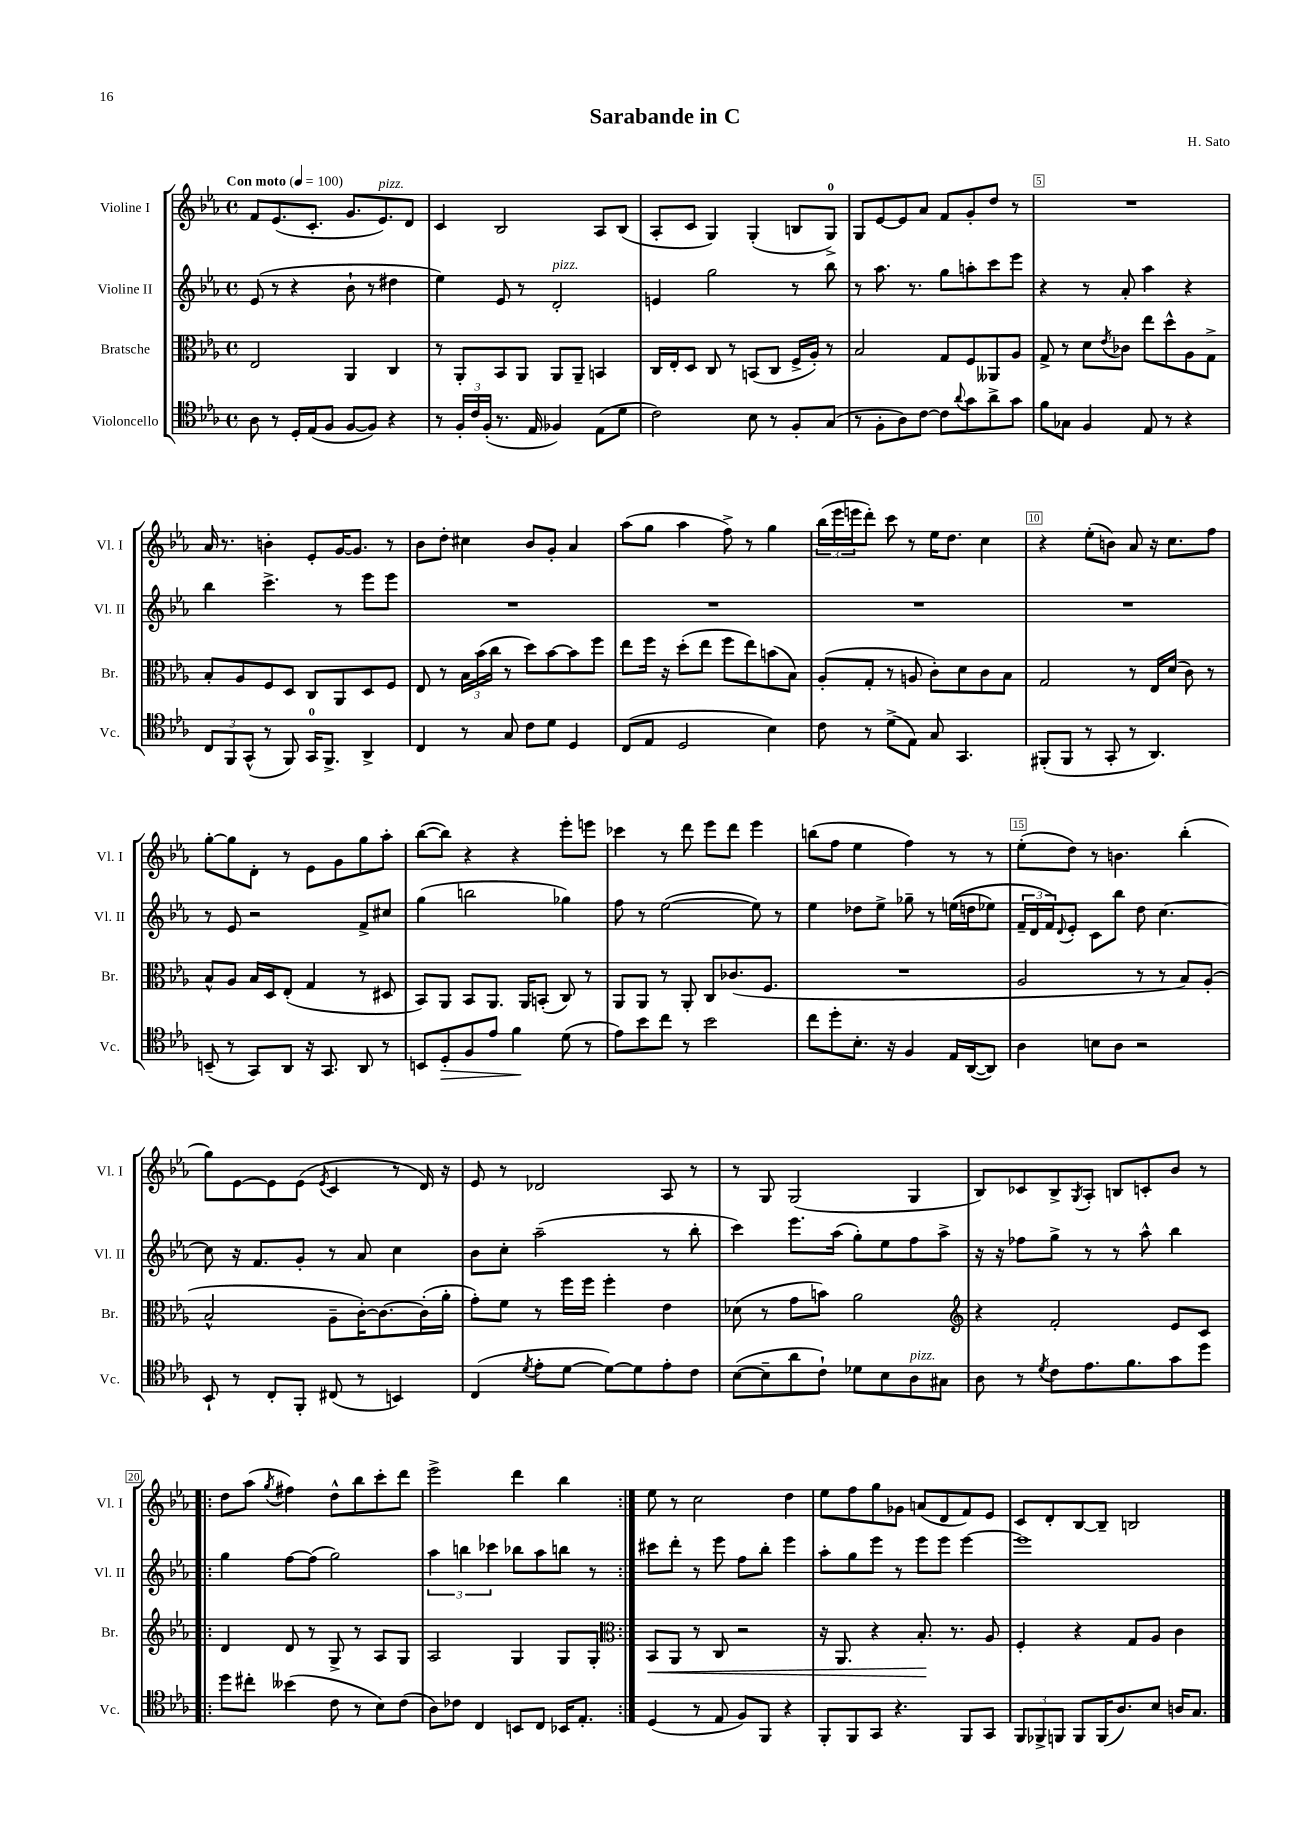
\header { title = "Sarabande in C" composer = "H. Sato" }
<<
\new StaffGroup <<
\new Staff = "s0" \with { instrumentName = "Violine I" shortInstrumentName = "Vl. I" } {
    \clef treble \key ees \major \defaultTimeSignature \time 4/4 \tempo "Con moto" 4 = 100
    f'8 ees'8.( c'8.-. g'8. ees'8.^\markup { \italic "pizz." }) d'8 |
    c'4 bes2 aes8 bes8( |
    aes8-. c'8 g4) g4-.( b8 g8-0->) |
    g8 ees'8~ ees'8 aes'8 f'8 g'8-. d''8 r8 |
    R1 |
    aes'16 r8. b'4-. ees'8-. g'16~ g'8. r8 |
    bes'8 d''8-. cis''4 bes'8 g'8-. aes'4 |
    aes''8( g''8 aes''4 f''8->) r8 g''4 |
    \tuplet 3/2 { bes''16( ees'''16 e'''16 } d'''8-.) c'''8 r8 ees''16 d''8. c''4 |
    r4 ees''8-.( b'8) aes'8 r16 c''8. f''8 |
    g''8~-. g''8 d'8-. r8 ees'8 g'8 g''8 aes''8-. |
    bes''8~( bes''8) r4 r4 ees'''8-. e'''8 |
    ces'''4 r8 d'''8 ees'''8 d'''8 ees'''4 |
    b''8( f''8 ees''4 f''4) r8 r8 |
    ees''8-.( d''8) r8 b'4. bes''4-.( |
    g''8) ees'8~ ees'8 ees'8( \acciaccatura { ees'8 } c'4 r8 d'16) r16 |
    ees'8 r8 des'2 aes8 r8 |
    r8 g8 g2( g4 |
    bes8) ces'8 bes8-> \acciaccatura { g8 } aes8-. b8 c'8-. bes'8 r8 |
    \repeat volta 2 { d''8 aes''8( \acciaccatura { g''8 } fis''4) d''8-^ bes''8 c'''8-. d'''8 |
    ees'''2-> d'''4 bes''4 | }
    ees''8 r8 c''2 d''4 |
    ees''8 f''8 g''8 ges'8 a'8( d'8 f'8) ees'8 |
    c'8 d'8-. bes8~ bes8-- b2 \bar "|." |
}
\new Staff = "s1" \with { instrumentName = "Violine II" shortInstrumentName = "Vl. II" } {
    \clef treble \key ees \major \defaultTimeSignature \time 4/4
    ees'8( r8 r4 bes'8-! r8 dis''4 |
    ees''4) ees'8 r8 d'2-.^\markup { \italic "pizz." } |
    e'4 g''2 r8 bes''8 |
    r8 aes''8. r8. g''8 a''8-. c'''8 ees'''8 |
    r4 r8 aes'8-. aes''4 r4 |
    bes''4 c'''4.-> r8 ees'''8 ees'''8 |
    R1 |
    R1 |
    R1 |
    R1 |
    r8 ees'8 r2 f'8-> cis''8 |
    g''4( b''2 ges''4) |
    f''8 r8 ees''2~( ees''8) r8 |
    ees''4 des''8 ees''8-> ges''8-- r8 e''16(\( d''16 ees''8) |
    \tuplet 3/2 { f'16-- d'16 f'16\) } \appoggiatura { d'8 } ees'8-. c'8 bes''8 d''8 c''4.~ |
    c''8 r16 f'8. g'8-. r8 aes'8 c''4 |
    bes'8 c''8-. aes''2--( r8 bes''8-. |
    c'''4) ees'''8. aes''16( g''8-.) ees''8 f''8 aes''8-> |
    r16 r16 fes''8 g''8-> r8 r8 aes''8-^ bes''4 |
    \repeat volta 2 { g''4 f''8~ f''8( g''2) |
    \tuplet 3/2 { aes''4 b''4 ces'''4 } bes''8 aes''8 b''8 r8 | }
    cis'''8 d'''8-. r8 ees'''8 f''8 bes''8-. ees'''4 |
    aes''8-. g''8 ees'''8 r8 ees'''8 ees'''8 ees'''4~ |
    ees'''1 \bar "|." |
}
\new Staff = "s2" \with { instrumentName = "Bratsche" shortInstrumentName = "Br." } {
    \clef alto \key ees \major \defaultTimeSignature \time 4/4
    ees2 aes,4 c4 |
    r8 aes,8-. bes,8 aes,8 aes,8 aes,8-- b,4 |
    c16 ees16-. d8 c8 r8 b,8( c8 f16-> aes16-.) r8 |
    bes2 g8 f8 aeses,8 aes8 |
    g8-> r8 d'8 \acciaccatura { ees'8 } ces'8 ees''8 d''8-^ aes8 g8-> |
    bes8-. aes8 f8 d8 c8 aes,8 d8 f8 |
    ees8 r8 \tuplet 3/2 { bes16 bes'16( c''16 } r8 d''8) bes'8~ bes'8 f''8 |
    ees''8 f''16 r16 d''8-.( ees''8 f''8 ees''8) b'8( bes8) |
    aes8-.( g8-. r8 a8 c'8-.) d'8 c'8 bes8 |
    g2 r8 ees16 d'16( c'8) r8 |
    bes8-^ aes8 bes16 d16 ees8-.( g4 r8 dis8 |
    bes,8) aes,8 bes,8 aes,8. aes,16 b,8-.( c8) r8 |
    aes,8 aes,8 r8 aes,8-. c8 ces'8.( f8. |
    R1 |
    aes2 r8 r8 bes8) aes8-.( |
    bes2-^ aes8-- c'16~-.) c'8.~ c'16-.( aes'16-. |
    g'8-.) f'8 r8 f''16 f''16 f''4-. ees'4 |
    des'8( r8 g'8 b'8) aes'2 |
    \clef treble r4 f'2-. ees'8 c'8 |
    \repeat volta 2 { d'4 d'8 r8 g8-> r8 aes8 g8 |
    aes2 g4 g8 g8-. | }
    \clef alto bes,8\< aes,8 r8 c8 r2 |
    r16 aes,8. r4 bes8.-.\! r8. aes8 |
    f4-. r4 g8 aes8 c'4 \bar "|." |
}
\new Staff = "s3" \with { instrumentName = "Violoncello" shortInstrumentName = "Vc." } {
    \clef tenor \key ees \major \defaultTimeSignature \time 4/4
    aes8 r8 d16-. ees16( f8 f8~ f8) r4 |
    r8 \tuplet 3/2 { f16-. c'16 f16-.( } r8. ees16 fes4) ees8( d'8 |
    c'2) bes8 r8 f8-. g8( |
    r8 f8-. aes8) c'8~ c'8 \appoggiatura { aes'8 } g'8 aes'8-> g'8 |
    f'8 ges8 f4 ees8 r8 r4 |
    \tuplet 3/2 { c8 f,8 g,8-^( } r8 f,8) g,16-0 f,8.-> aes,4-> |
    c4 r8 g8 c'8 d'8 d4 |
    c8( ees8 d2 bes4) |
    c'8 r8 d'8->( ees8) g8 g,4. |
    fis,8-.( fis,8 r8 g,8-. r8 aes,4.) |
    b,8--( r8 g,8) aes,8 r16 g,8. aes,8 r8 |
    b,8 d8-.\> f8 ees'8 f'4\! d'8( r8 |
    ees'8) bes'8 c''8 r8 bes'2 |
    c''8 d''8-. bes8.-. r16 f4 ees16 aes,16~( aes,8) |
    aes4 b8 aes8 r2 |
    bes,8-! r8 c8-. f,8-. cis8( r8 b,4) |
    c4( \acciaccatura { d'8 } ees'8-. d'8~ d'8~) d'8 ees'8-. c'8 |
    bes8~( bes8-- aes'8 c'8-!) des'8 bes8 aes8^\markup { \italic "pizz." } gis8 |
    aes8 r8 \acciaccatura { d'8 } c'8 ees'8. f'8. g'8 d''8 |
    \repeat volta 2 { d''8 cis''8-. beses'4( c'8 r8 bes8) c'8( |
    aes8) ces'8 c4 b,8 c8 bes,16 ees8.-. | }
    d4( r8 ees8 f8) f,8 r4 |
    f,8-. f,8 g,8 r4. f,8 g,8 |
    \tuplet 3/2 { f,8 fes,8-> f,8 } f,8 f,16( aes8.) bes8 a16 g8. \bar "|." |
}
>>
>>
\layout { \context { \Score \override BarNumber.break-visibility = ##(#f #t #t) barNumberVisibility = #(every-nth-bar-number-visible 5) \override BarNumber.stencil = #(make-stencil-boxer 0.1 0.3 ly:text-interface::print) } }
